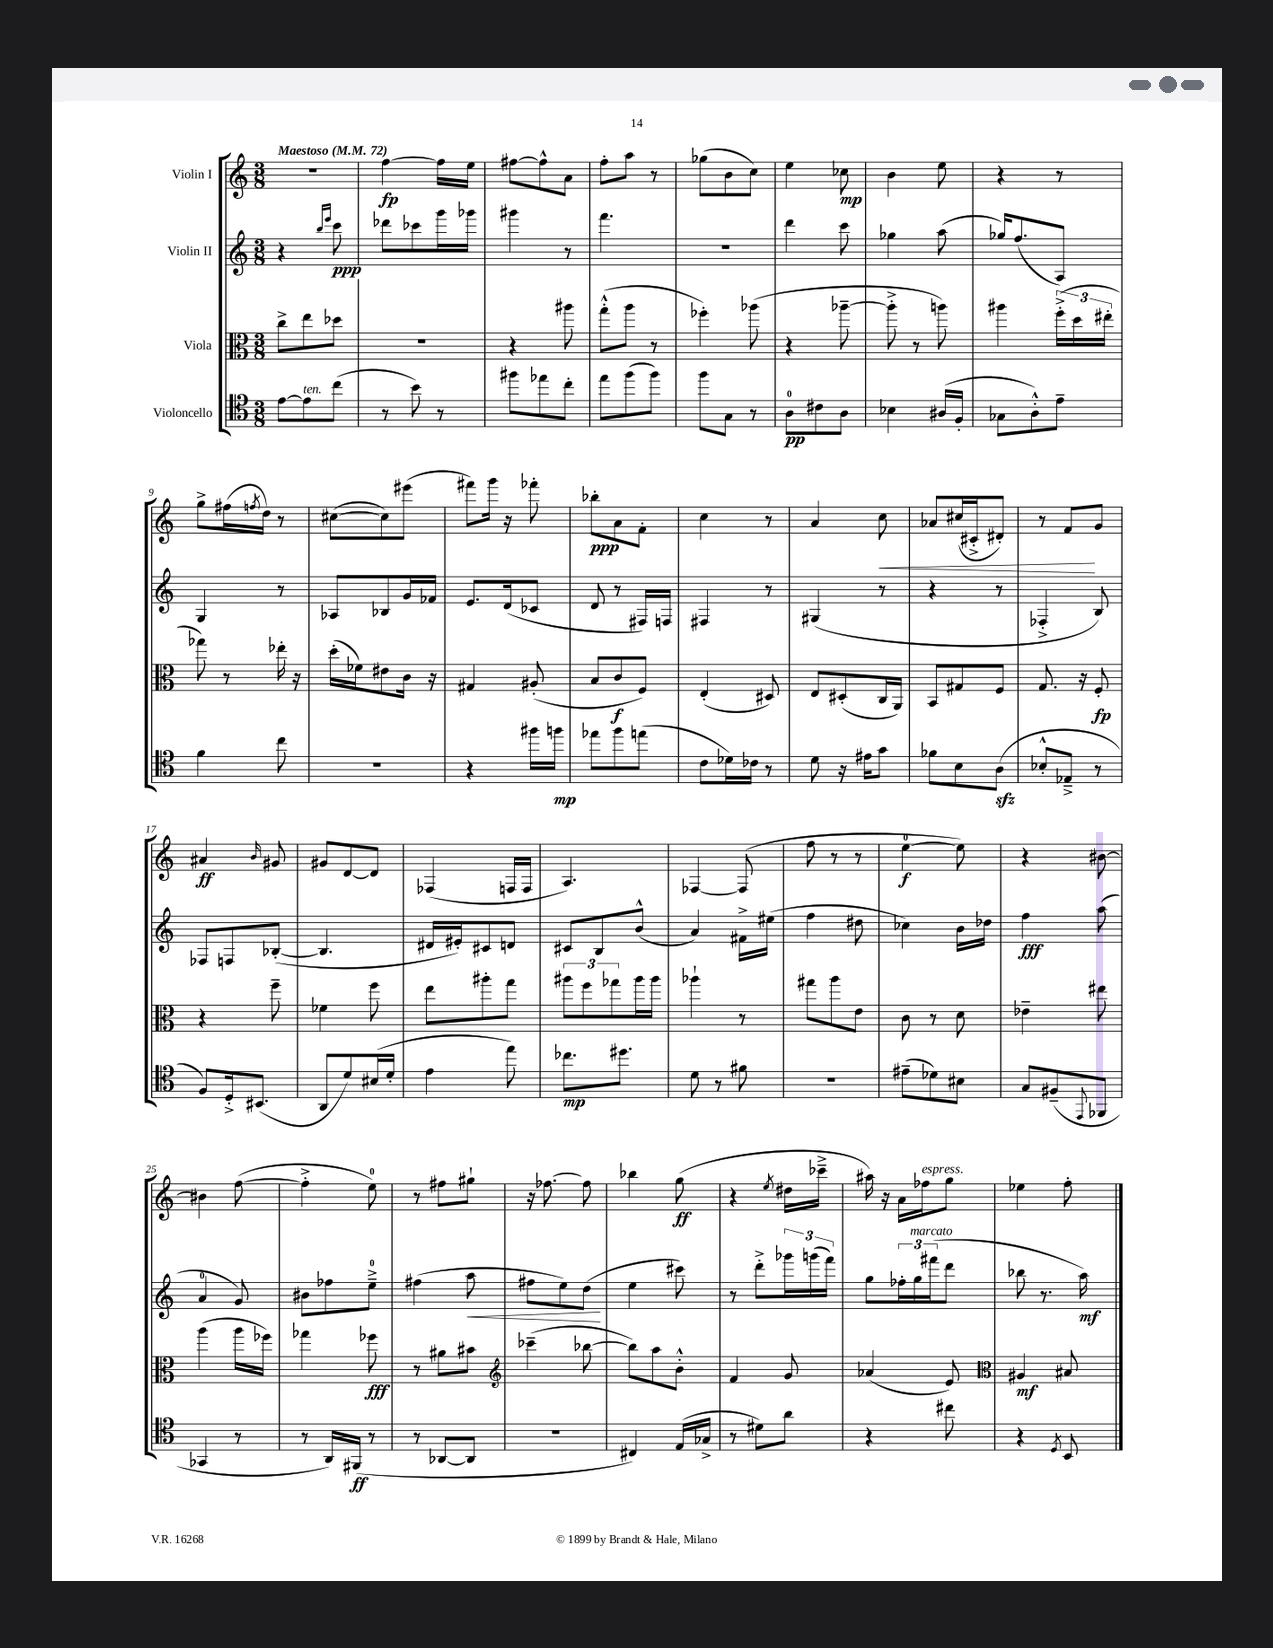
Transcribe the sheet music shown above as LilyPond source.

<<
\new StaffGroup <<
\new Staff = "s0" \with { instrumentName = "Violin I" } {
    \clef treble \key c \major \numericTimeSignature \time 3/8 \tempo "Maestoso" 4 = 72
    R4. |
    f''4~\fp f''16 e''16 |
    fis''8~ fis''8-^ a'8 |
    f''8-. a''8 r8 |
    ges''8( b'8 c''8) |
    e''4 ces''8\mp |
    b'4 e''8 |
    r4 r8 |
    g''8-> fis''16( \acciaccatura { f''8 } d''16) r8 |
    cis''8~( cis''8) eis'''8( |
    fis'''8) g'''16 r16 fes'''8-. |
    bes''8-.\ppp a'8 f'8-. |
    c''4 r8 |
    a'4 c''8\< |
    aes'8 cis''16( cis'16-.-> dis'8-.) |
    r8 f'8\! g'8 |
    ais'4\ff \grace { b'16 } gis'8 |
    gis'8 d'8~ d'8 |
    fes4( f16 f16 |
    a4.) |
    fes4~ fes8( |
    f''8 r8 r8 |
    e''4-0~\f e''8) |
    r4 bis'8~ |
    bis'4 f''8~( |
    f''4-.-> e''8-0) |
    r8 fis''8 gis''8-! |
    r16 fes''8.~ fes''8 |
    bes''4 g''8\ff( |
    r4 \acciaccatura { e''8 } dis''16 ces'''16---> |
    ais''16) r16 a'16 fes''16^\markup { \italic "espress." } g''8 |
    ees''4 f''8-. \bar "|." |
}
\new Staff = "s1" \with { instrumentName = "Violin II" } {
    \clef treble \key c \major \numericTimeSignature \time 3/8
    r4 \grace { b''16 e'''16 } c'''8\ppp |
    des'''8 ces'''8 g'''16 ges'''16 |
    gis'''4 r8 |
    f'''4. |
    R4. |
    d'''4 c'''8 |
    ges''4 a''8( |
    ges''16) f''8.( a8) |
    g4 r8 |
    aes8 bes8 g'16 fes'16 |
    e'8. d'16( ces'8 |
    d'8 r8 fis16) f16 |
    fis4 r8 |
    gis4( r8 |
    r4 r8 |
    fes4-.-> b8) |
    fes8 f8 bes8~-.( |
    bes4. |
    dis'16 eis'16-.) cis'8 d'8 |
    cis'8 b8 b'8-^( |
    a'4) fis'16-> eis''16( |
    f''4 dis''8 |
    ces''4) b'16 des''16 |
    f''4\fff a''8( |
    a'4-0 g'8) |
    bis'8 fes''8 e''8-0---> |
    fis''4( a''8\< |
    fis''8 e''8) d''8\!( |
    e''4 cis'''8) |
    r8 d'''8-.-> \tuplet 3/2 { ges'''16 g'''16( f'''16) } |
    g''8 \tuplet 3/2 { fes''16-. g''16^\markup { \italic "marcato" } fis'''16( } d'''8 |
    bes''8 r8. a''16\mf) \bar "|." |
}
\new Staff = "s2" \with { instrumentName = "Viola" } {
    \clef alto \key c \major \numericTimeSignature \time 3/8
    c''8-> e''8 des''8 |
    R4. |
    r4 ais''8 |
    g''8-.-^( a''8 r8 |
    fes''4-.) aes''8( |
    r4 aes''8~-- |
    aes''8-.-> r8 a''8) |
    ais''4 \tuplet 3/2 { f''16-.->( d''16 eis''16-. } |
    ges''8) r8 ees''16-. r16 |
    d''16-.( fes'16) eis'8 c'16 r16 |
    gis4 ais8-.( |
    b8 c'8\f f8) |
    e4-.( dis8) |
    e8 dis8-.( c16 a,16) |
    b,8 gis8 f8 |
    g8. r16 f8-.\fp |
    r4 f''8-- |
    fes'4 f''8 |
    e''8 ais''8-. g''8 |
    \tuplet 3/2 { ais''8 f''8 ges''8 } ais''16 ais''16 |
    aes''4-! r8 |
    gis''8 a''8 e'8 |
    c'8 r8 d'8 |
    ees'4-- eis''8 |
    a''4( a''16 fes''16) |
    ges''4 fes''8\fff |
    r8 ais'8 bis'8 |
    \clef treble ces'''4--( bes''8~ |
    bes''8) a''8 b'8-.-^ |
    f'4 g'8 |
    aes'4( e'8) |
    \clef alto ais4\mf bis8 \bar "|." |
}
\new Staff = "s3" \with { instrumentName = "Violoncello" } {
    \clef tenor \key c \major \numericTimeSignature \time 3/8
    e'8~ e'8^\markup { \italic "ten." } c''8( |
    r8 b'8) r8 |
    fis''8 ees''8 c''8-. |
    e''8 f''8( f''8) |
    f''8 g8 r8 |
    a8-0\pp cis'8 a8 |
    bes4 ais16( f16-. |
    ges8 a8-.-^) e'8-- |
    f'4 c''8 |
    R4. |
    r4 fis''16 f''16\mp |
    ees''8 f''8 e''8( |
    c'8 des'16) ces'16 r8 |
    d'8 r16 eis'16 g'8 |
    fes'8 b8 a8\sfz( |
    bes8-.-^ ees8---> r8 |
    f8) d16-.-> bis,8.( |
    a,8 d'8) bis16( d'16-. |
    e'4 e''8) |
    ces''8.\mp dis''8. |
    d'8 r8 fis'8 |
    R4. |
    eis'8--( des'8) bis8 |
    g8 fis8--( \appoggiatura { e,8 } fes,8 |
    ges,4 r8 |
    r8 a,16) fis,16\ff( r8 |
    r8 aes,8~ aes,8 |
    R4. |
    cis4) e16( ges16-> |
    r8 dis'8) a'8 |
    r4 cis''8 |
    r4 \acciaccatura { d8 } b,8 \bar "|." |
}
>>
>>
